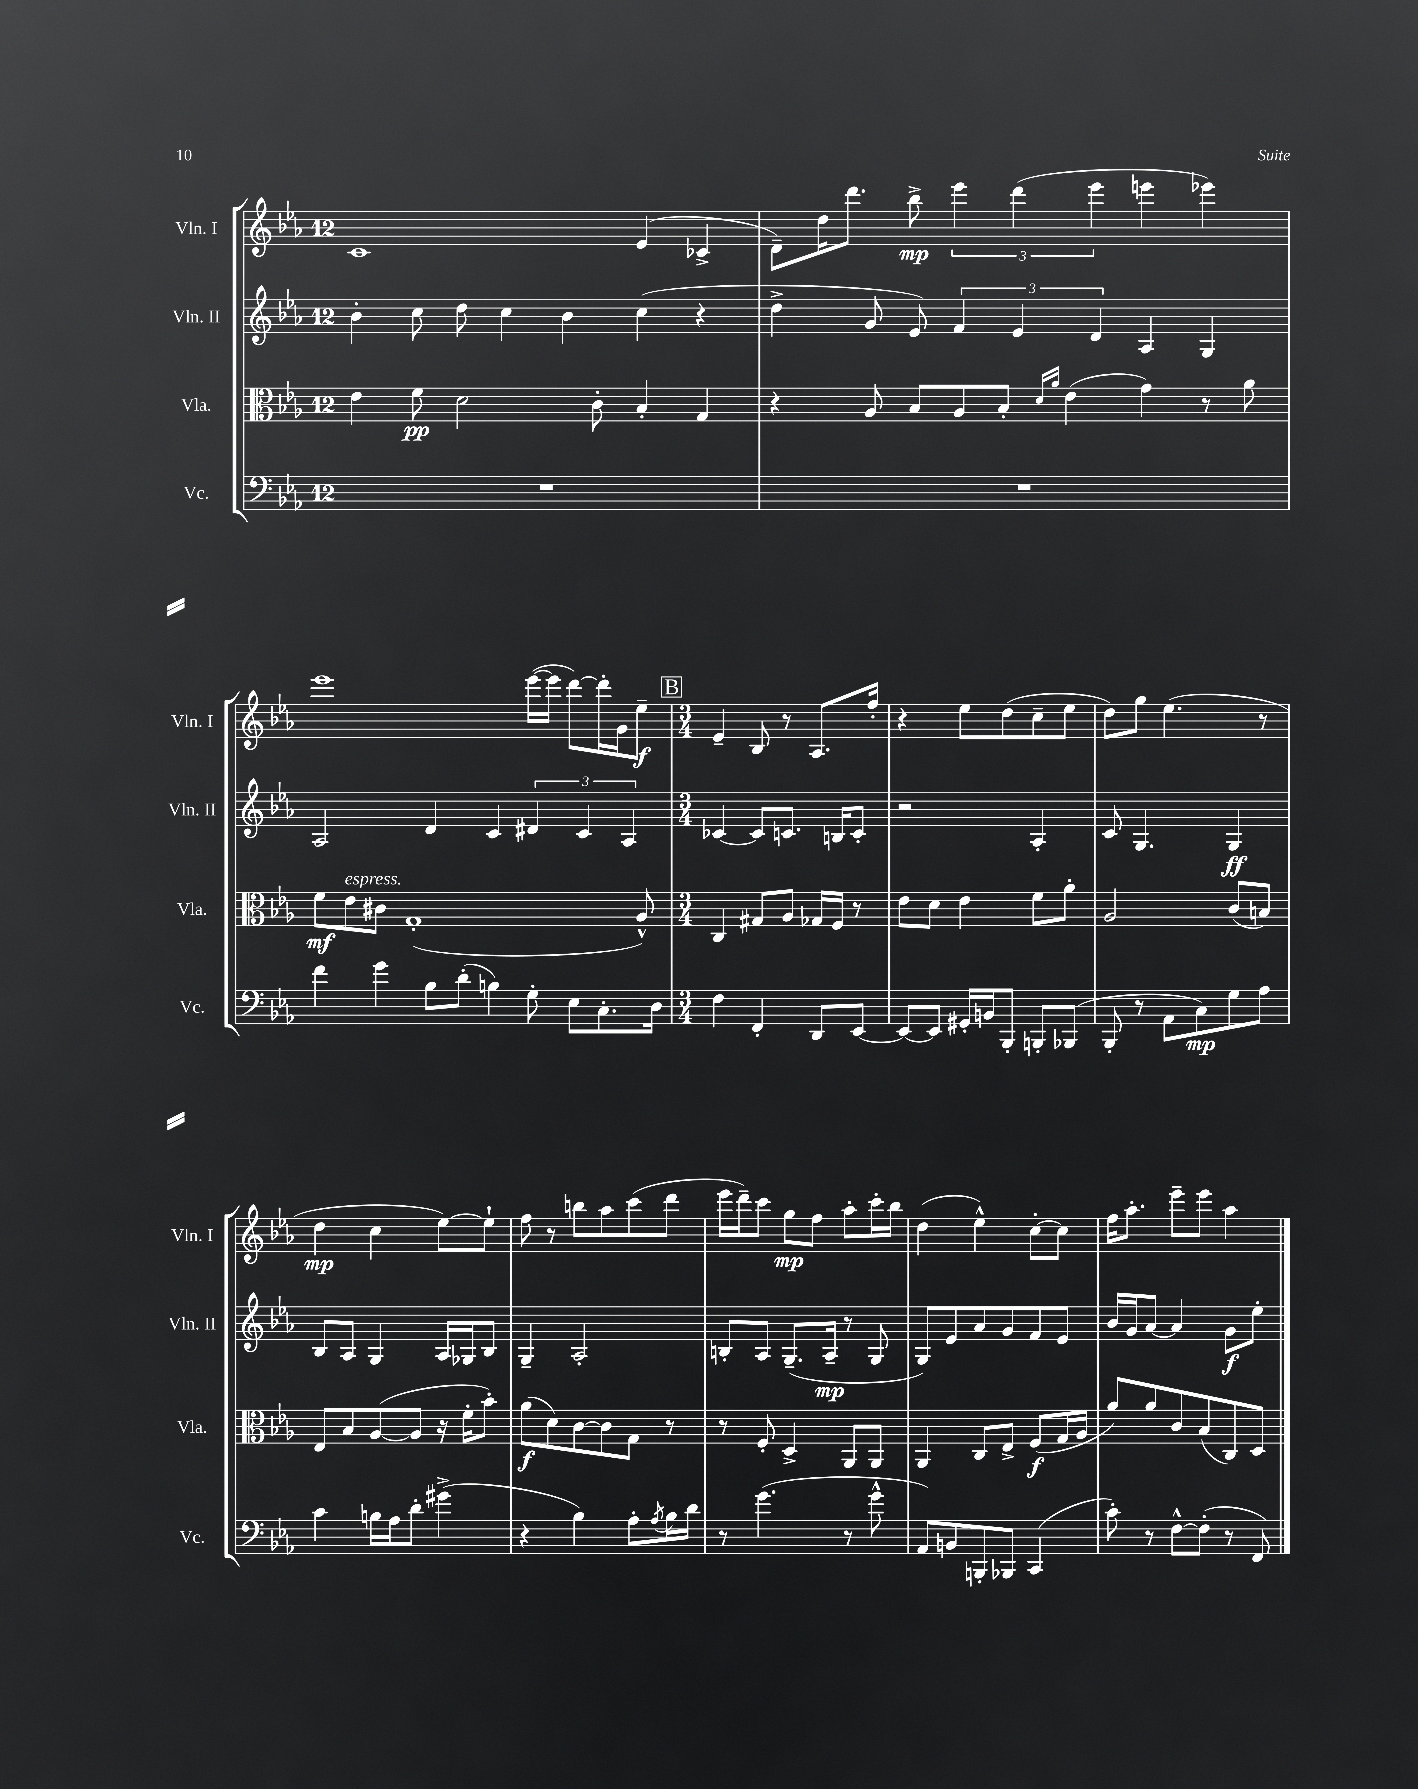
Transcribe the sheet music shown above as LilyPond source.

<<
\new StaffGroup <<
\new Staff = "s0" \with { instrumentName = "Vln. I" shortInstrumentName = "Vln. I" } {
    \clef treble \key ees \major \once \override Staff.TimeSignature.style = #'single-digit \time 12/8
    c'1 ees'4( ces'4-> |
    d'8--) d''16 d'''8. bes''8->\mp \tuplet 3/2 { ees'''4 d'''4( ees'''4 } e'''4 ees'''4) |
    ees'''1 ees'''16~( ees'''16 d'''8~) d'''16-. g'16 ees''8--\f |
    \mark \markup { \box "B" } \numericTimeSignature \time 3/4 ees'4-- bes8 r8 aes8. f''16-. |
    r4 ees''8 d''8( c''8-- ees''8 |
    d''8) g''8 ees''4.( r8 |
    d''4\mp c''4 ees''8~) ees''8-! |
    f''8 r8 b''8 aes''8 c'''8( d'''8 |
    ees'''16 d'''16--) c'''8 g''8\mp f''8 aes''8-. c'''16-. bes''16 |
    d''4( ees''4-^) c''8~-. c''8 |
    f''16 aes''8.-. ees'''8-- ees'''8 aes''4 \bar "|." |
}
\new Staff = "s1" \with { instrumentName = "Vln. II" shortInstrumentName = "Vln. II" } {
    \clef treble \key ees \major \once \override Staff.TimeSignature.style = #'single-digit \time 12/8
    bes'4-. c''8 d''8 c''4 bes'4 c''4( r4 |
    d''4-> g'8 ees'8) \tuplet 3/2 { f'4 ees'4 d'4 } aes4 g4 |
    aes2 d'4 c'4 \tuplet 3/2 { dis'4 c'4 aes4 } |
    \mark \markup { \box "B" } \numericTimeSignature \time 3/4 ces'4~ ces'8 c'8. b16 c'8-. |
    r2 aes4-. |
    c'8 g4. g4\ff |
    bes8 aes8 g4 aes16 ges16 bes8 |
    g4-- aes2-. |
    b8-. aes8 g8.--( aes16--\mp r8 g8 |
    g8) ees'8 aes'8 g'8 f'8 ees'8 |
    bes'16 g'16 aes'8~ aes'4 g'8\f ees''8-. \bar "|." |
}
\new Staff = "s2" \with { instrumentName = "Vla." shortInstrumentName = "Vla." } {
    \clef alto \key ees \major \once \override Staff.TimeSignature.style = #'single-digit \time 12/8
    ees'4 f'8\pp d'2 c'8-. bes4-. g4 |
    r4 aes8 bes8 aes8 bes8-. \grace { d'16 aes'16 } ees'4( g'4) r8 aes'8 |
    f'8\mf ees'8^\markup { \italic "espress." } cis'8 g1-.( aes8-^) |
    \mark \markup { \box "B" } \numericTimeSignature \time 3/4 c4 gis8 aes8 ges16 f16 r8 |
    ees'8 d'8 ees'4 f'8 aes'8-. |
    aes2 c'8( b8) |
    ees8 bes8 aes8~( aes8 r16 f'16-. bes'8-.) |
    aes'8\f( d'8) c'8~ c'8 g8 r8 |
    r8 f8-. d4-> aes,8 aes,8 |
    aes,4 c8 ees8-> f8\f( g16 aes16 |
    aes'8) aes'8 c'8 bes8( c8) d8 \bar "|." |
}
\new Staff = "s3" \with { instrumentName = "Vc." shortInstrumentName = "Vc." } {
    \clef bass \key ees \major \once \override Staff.TimeSignature.style = #'single-digit \time 12/8
    R1. |
    R1. |
    f'4 g'4 bes8 d'8-.( b4) g8-. ees8 c8.-. d16 |
    \mark \markup { \box "B" } \numericTimeSignature \time 3/4 f4 f,4-. d,8 ees,8~ |
    ees,8~ ees,8 gis,16-. b,16 bes,,8-. b,,8-. bes,,8( |
    bes,,8-. r8 aes,8 c8\mp) g8 aes8 |
    c'4 b16 aes16 d'8-. gis'4->( |
    r4 bes4) aes8-. \acciaccatura { aes8 } bes16 d'16 |
    r8 g'4.( r8 g'8-^ |
    aes,8) b,8 b,,8-. bes,,8 c,4( |
    c'8-.) r8 f8~-^ f8-.( r8 f,8) \bar "|." |
}
>>
>>
\layout { \context { \Score \remove "Bar_number_engraver" } }
